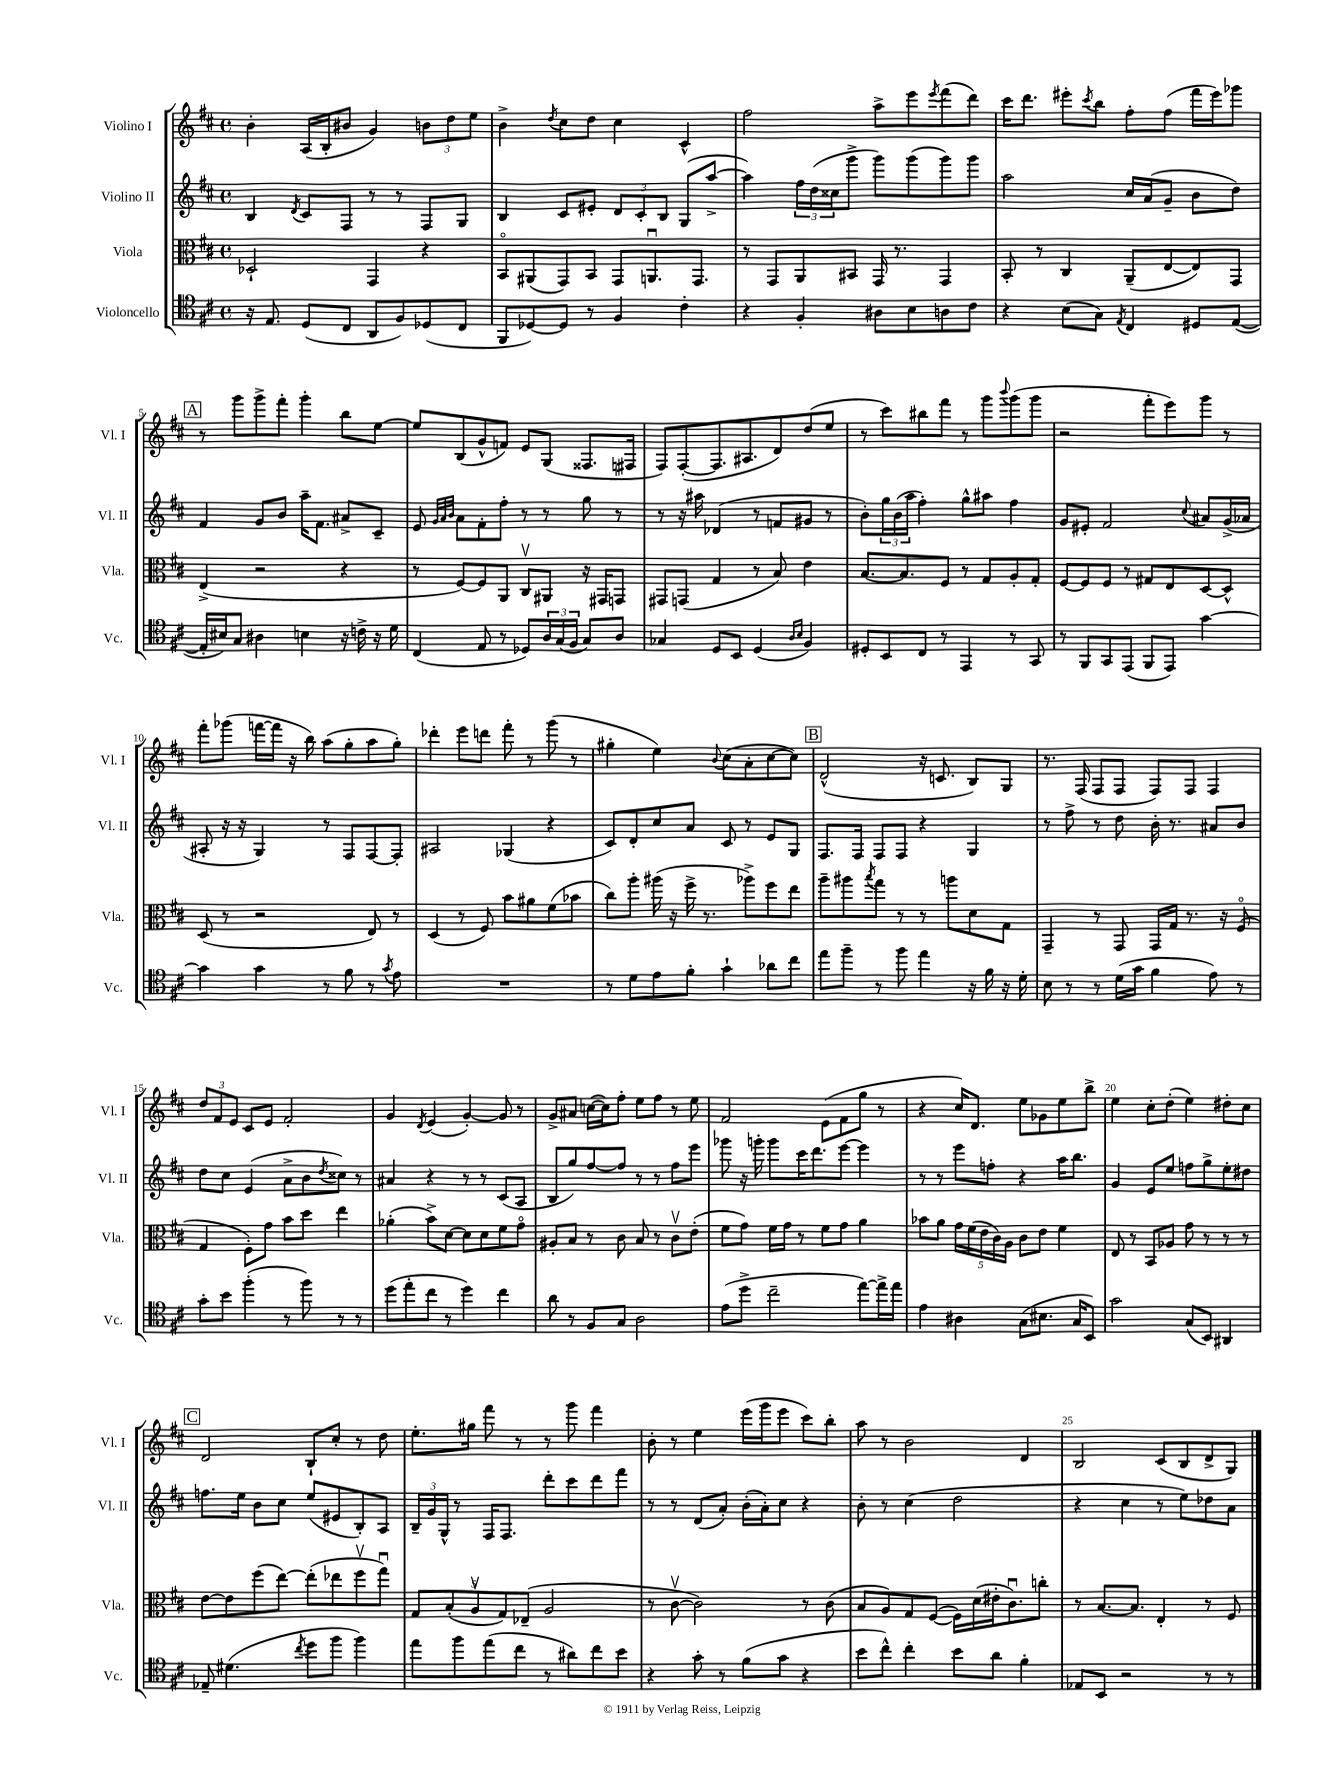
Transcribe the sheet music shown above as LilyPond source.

<<
\new StaffGroup <<
\new Staff = "s0" \with { instrumentName = "Violino I" shortInstrumentName = "Vl. I" } {
    \clef treble \key d \major \defaultTimeSignature \time 4/4
    b'4-. a16( b16-. bis'8 g'4) \tuplet 3/2 { b'8 d''8 e''8 } |
    b'4-> \acciaccatura { d''8 } cis''8 d''8 cis''4 cis'4-^ |
    fis''2 a''8-> e'''8 \acciaccatura { e'''8 } fis'''8( d'''8) |
    cis'''16 d'''8. eis'''8-. \acciaccatura { cis'''8 } b''8 fis''8-. fis''8( fis'''16 eis'''16) ges'''8 |
    \mark \markup { \box "A" } r8 g'''8 g'''8-> fis'''8-. g'''4-. b''8 e''8~ |
    e''8 b8( g'8-^ f'8) e'8 g8( fisis8. fis16 |
    fis8) fis8~-.( fis8. ais8. d'8) d''8( e''8 |
    r8 cis'''8) bis''8 fis'''8 r8 g'''8 \appoggiatura { b'''8 } g'''8( g'''8 |
    r2 fis'''8-. e'''8) g'''8 r8 |
    fis'''8-. ges'''8( f'''16~ f'''16 r16 b''16) a''8( g''8-. a''8 g''8-.) |
    des'''4-. e'''8 d'''8 fis'''8-. r8 g'''8( r8 |
    gis''4-. e''4) \appoggiatura { b'8 } cis''8( a'8-. cis''8~ cis''8) |
    \mark \markup { \box "B" } d'2-^( r16 c'8. b8) g8 |
    r8. fis16( fis8 fis8 fis8) fis8 fis4 |
    \tuplet 3/2 { d''8 fis'8 e'8 } cis'8 e'8 fis'2-. |
    g'4 \acciaccatura { d'8 } e'4( g'4~-.) g'8 r8 |
    g'8-> ais'8 c''16~( c''16) fis''8-. e''8 fis''8 r8 e''8 |
    fis'2 e'8( fis'8 g''8 r8 |
    r4 cis''16) d'8. e''8 ges'8 e''8 b''8-> |
    e''4 cis''8-. d''8-.( e''4) dis''8-. cis''8 |
    \mark \markup { \box "C" } d'2 b8-! cis''8-. r8 d''8 |
    e''8.-. gis''16 fis'''8 r8 r8 g'''8 fis'''4 |
    b'8-. r8 e''4 e'''16( g'''16 e'''8 cis'''8) b''8-. |
    a''8 r8 b'2 d'4 |
    b2 cis'8( b8 d'8-> g8) \bar "|." |
}
\new Staff = "s1" \with { instrumentName = "Violino II" shortInstrumentName = "Vl. II" } {
    \clef treble \key d \major \defaultTimeSignature \time 4/4
    b4 \acciaccatura { d'8 } cis'8 fis8 r8 r8 fis8 g8 |
    b4 cis'8 eis'8-. \tuplet 3/2 { d'8 cis'8-. b8 } g8( a''8~-> |
    a''4) \tuplet 3/2 { fis''16 d''16( cisis''16 } g'''8-> g'''8) g'''8( g'''8) g'''8 |
    a''2 cis''16 a'16( g'8-- b'8 d''8) |
    \mark \markup { \box "A" } fis'4 g'8 b'8 a''16-- fis'8. ais'8-> cis'8-- |
    e'8 \grace { g'32 a'32 b'32 } a'8 fis'8-. fis''8-. r8 r8 g''8 r8 |
    r8 r16 ais''16 des'4( r8 f'8 gis'8 r8 |
    b'8-.) \tuplet 3/2 { g''16 b'16( a''16 } fis''4-.) g''8-^ ais''8 fis''4 |
    g'8 eis'8-. fis'2 \appoggiatura { cis''8 } ais'8 g'16->( aes'16 |
    ais8-. r16 r16 g4) r8 fis8 fis8~ fis8-. |
    ais2 ges4( r4 |
    cis'8) d'8-. cis''8 a'8 cis'8 r8 e'8 g8 |
    \mark \markup { \box "B" } fis8. fis16 fis8 fis8 r4 g4 |
    r8 fis''8-> r8 d''8 b'16-. r8. ais'8 b'8 |
    d''8 cis''8 e'4( a'8-> b'8 \acciaccatura { d''8 } cisis''8) r8 |
    ais'4 r4 r8 r8 cis'8( a8 |
    b8 g''8) fis''8~ fis''8 r8 r8 fis''8 e'''8 |
    ges'''8 r16 g'''16-. g'''8 cis'''16 d'''8. e'''8~ e'''4 |
    r8 r8 e'''8 f''8-. r4 a''16 b''8. |
    g'4 e'8 e''8 f''8 g''8-> e''8-. dis''8 |
    \mark \markup { \box "C" } f''8. e''16 b'8 cis''8 e''8( eis'8 b8-.) a8 |
    \tuplet 3/2 { b16-- g'16 g16-^ } r8 fis16 fis8. d'''8-. cis'''8 d'''8 fis'''8 |
    r8 r8 d'8( a'8-.) b'16-.( a'16-.) cis''8 r4 |
    b'8-. r8 cis''4( d''2 |
    r4 cis''4 r8 e''8) des''8 a'8 \bar "|." |
}
\new Staff = "s2" \with { instrumentName = "Viola" shortInstrumentName = "Vla." } {
    \clef alto \key d \major \defaultTimeSignature \time 4/4
    des2-! g,4 r4 |
    b,8\flageolet ais,8( g,8) b,8 g,8 a,8.\downbow g,8. |
    r8 g,8 a,8 bis,8 g,16 r8. g,4 |
    b,8-. r8 cis4 a,8--( e8~ e8) g,8 |
    \mark \markup { \box "A" } e4->( r2 r4 |
    r8 fis8~) fis8 a,8 cis8\upbow ais,8 r16 gis,16 g,8 |
    gis,8 g,8( g4 r8 b8) e'4 |
    b8.~ b8. fis8 r8 g8 a8-. g8-. |
    fis8~ fis8 fis8 r8 gis8 e8 d8~ d8-^ |
    d8( r8 r2 e8) r8 |
    d4( r8 fis8) b'8 ais'8 fis'8( bes'8 |
    cis''8) a''8-. ais''16( r16 fis''16-> r8. aes''8->) fis''8 e''8 |
    \mark \markup { \box "B" } a''8-- ais''8 \acciaccatura { b''8 } g''8 r8 r8 a''8 d'8 g8 |
    g,4-- r8 g,8 g,16 g16 r8. r16 fis8\flageolet( |
    g4 fis8-.) g'8 b'8 d''8 e''4 |
    aes'4-.( b'8->) d'8~ d'8 d'8 fis'8 g'8\flageolet |
    ais8-. b8 r8 cis'8 b8 r8 cis'8\upbow e'8-.( |
    fis'8 g'8) fis'16 g'16 r8 fis'8 g'8 a'4 |
    bes'8 a'8 \tuplet 5/4 { g'16 fis'16( e'16 cis'16) a16 } cis'8 e'8 fis'4 |
    e8 r8 b,8 aes8 g'8 r8 r8 r8 |
    \mark \markup { \box "C" } e'8~ e'8 fis''8( e''8~) e''8-.( ees''8 fis''8\upbow g''8\downbow) |
    \tuplet 5/4 { g8 b8-.( a8\upbow g8) ees8--( } a2 |
    r8 cis'8~\upbow cis'2) r8 cis'8( |
    b8 a8) g8 fis8~( fis16) d'16( eis'16-. cis'8.\downbow) c''8-. |
    r8 b8.~ b8. e4-. r8 fis8 \bar "|." |
}
\new Staff = "s3" \with { instrumentName = "Violoncello" shortInstrumentName = "Vc." } {
    \clef tenor \key d \major \defaultTimeSignature \time 4/4
    r16 e8. d8( cis8 a,8 fis8) des8( cis8 |
    fis,8 des8~) des8 r8 fis4 cis'4-. |
    r4 fis4-. ais8 b8 a8 cis'8 |
    r4 b8( g8) \acciaccatura { e8 } cis4 dis8 e8~( |
    \mark \markup { \box "A" } e16-. bis16) g8 ais4 b4 r16 c'16-> r16 d'16 |
    cis4( e8 r8 des8) \tuplet 3/2 { a16 g16( fis16 } g8) a8 |
    ges4 d8 b,8 d4( \grace { a16 b16 } fis4) |
    dis8-. b,8 cis8 r8 e,4 r8 g,8 |
    r8 fis,8 g,8 e,8( fis,8 e,8) g'4~ |
    g'4 g'4 r8 fis'8 r8 \acciaccatura { g'8 } e'8 |
    R1 |
    r8 d'8 e'8 fis'8-. g'4-! aes'8 cis''8 |
    \mark \markup { \box "B" } e''8 fis''8-- r8 fis''8 e''4 r16 fis'16 r16 d'16-. |
    b8 r8 r8 d'16( g'16 fis'4 e'8) r8 |
    g'8-. b'8 fis''4-.( r8 fis''8) r8 r8 |
    d''8( e''8-. cis''8 r8 d''4) cis''4 |
    a'8 r8 fis8 g8 a2 |
    e'8( d''8-> cis''2-- e''8~) e''16-> e''16 |
    e'4 ais4 g8( bis8. g16 b,8) |
    g'2 g8( b,8) ais,4 |
    \mark \markup { \box "C" } ees8-- dis'4.( \acciaccatura { cis''8 } d''8 fis''8 fis''4) |
    e''8 fis''8 e''8( cis''8 r8 ais'8) cis''8 b'8 |
    r4 g'8-. r8 fis'8( g'8 r4 |
    b'8 cis''8-^) cis''4-. b'8 a'8 fis'4-. |
    ees8 b,8 r2 r8 r8 \bar "|." |
}
>>
>>
\layout { \context { \Score \override BarNumber.break-visibility = ##(#f #t #t) barNumberVisibility = #(every-nth-bar-number-visible 5) } }
